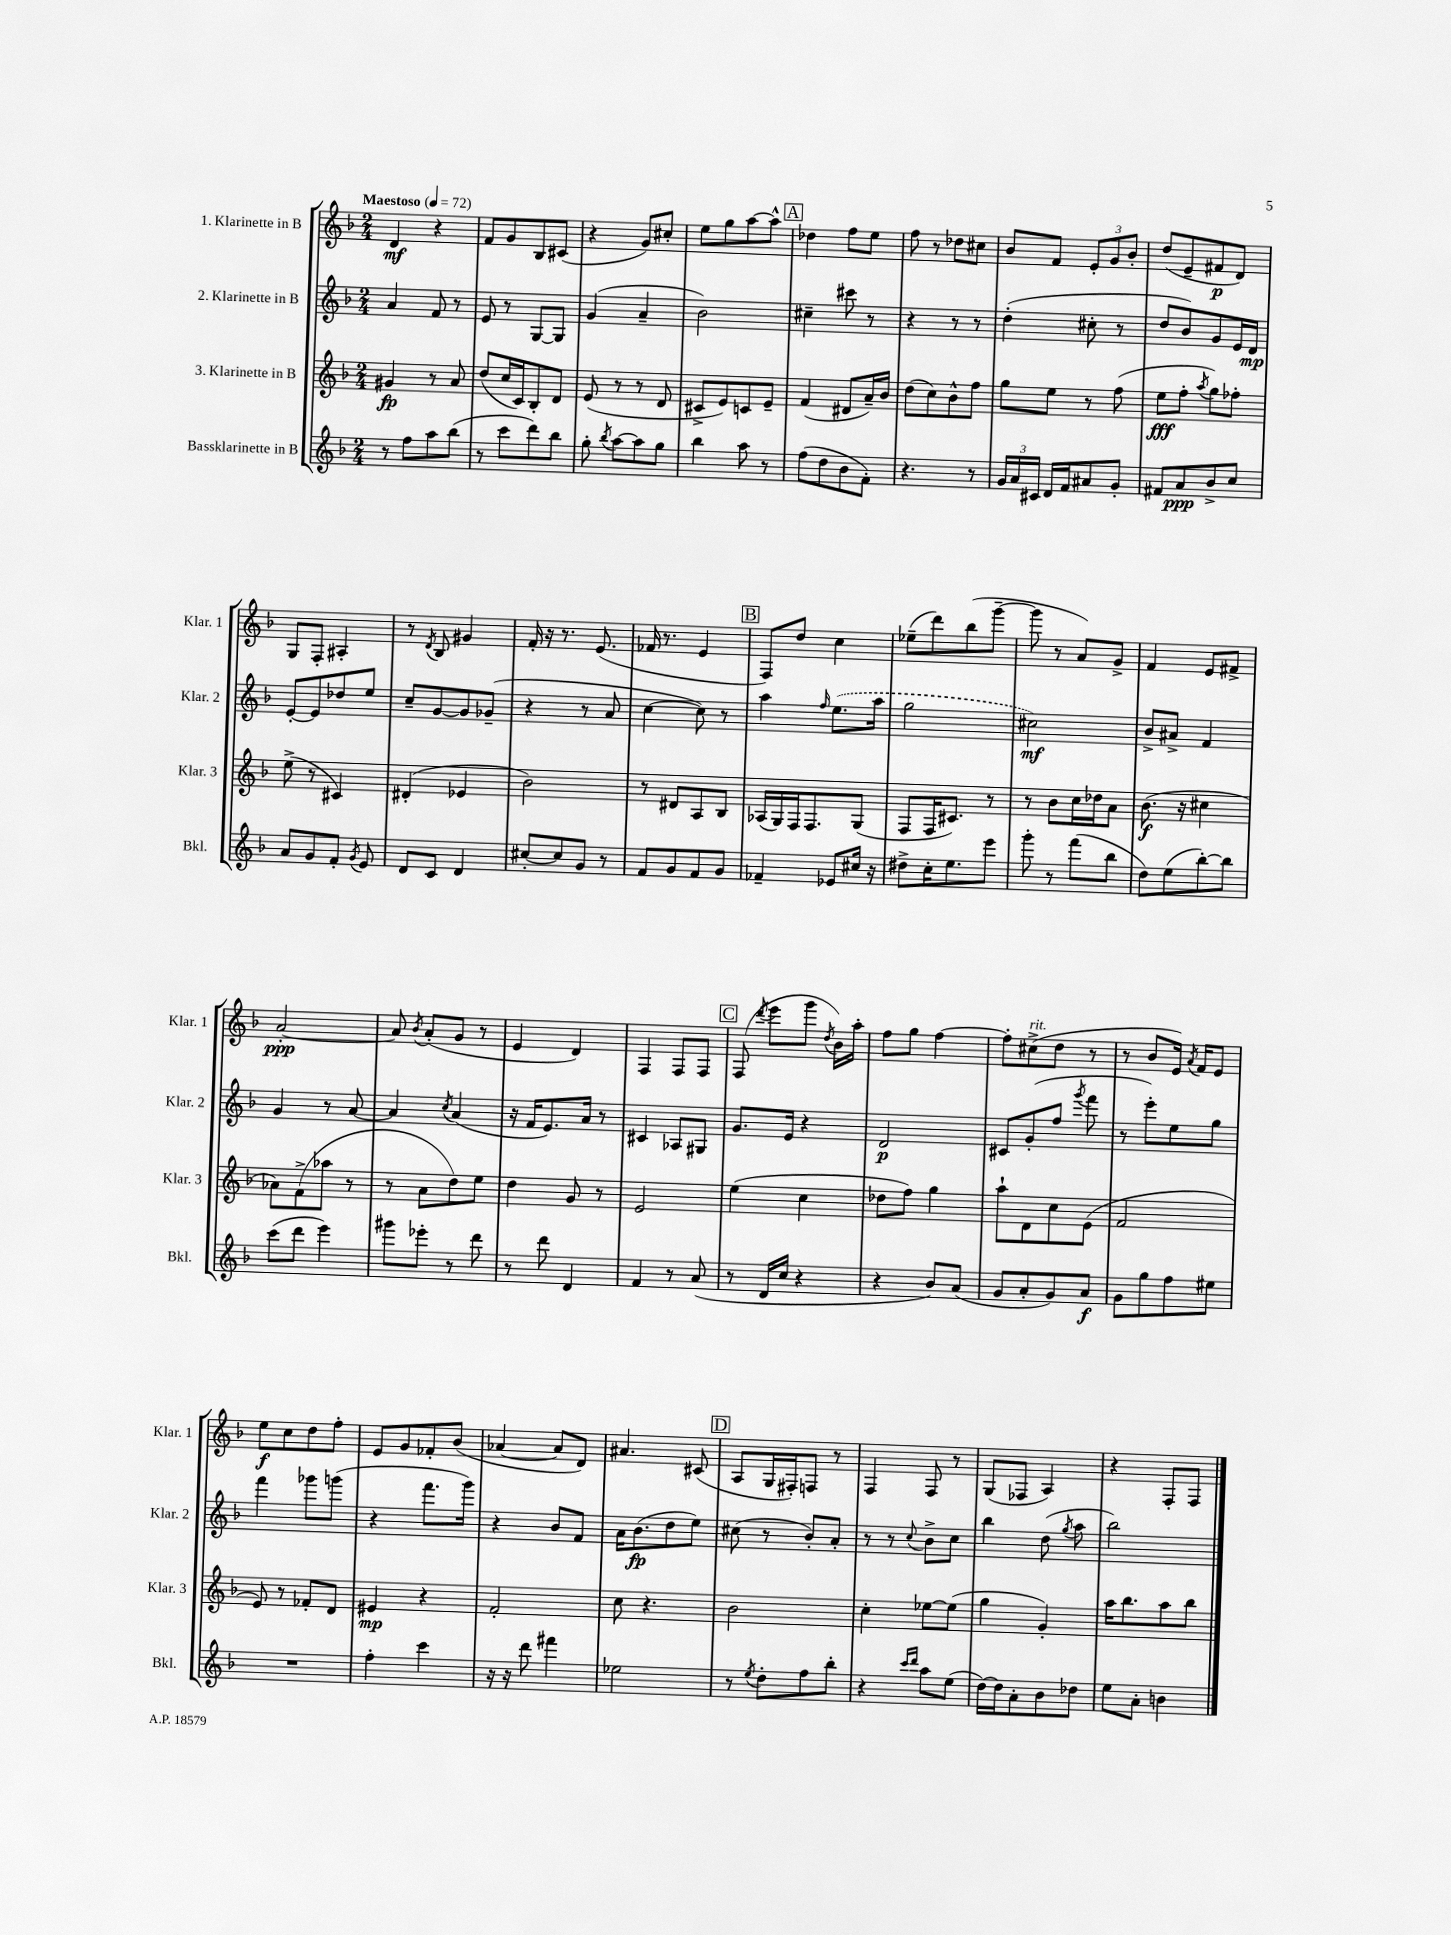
<<
\new StaffGroup <<
\new Staff = "s0" \with { instrumentName = "1. Klarinette in B" shortInstrumentName = "Klar. 1" } {
    \clef treble \key f \major \numericTimeSignature \time 2/4 \tempo "Maestoso" 4 = 72
    \autoBeamOff d'4\mf r4 |
    f'8[ g'8 bes8 cis'8]( |
    r4 g'8[) cis''8]-. |
    e''8[ g''8 a''8~ a''8]-^ |
    \mark \markup { \box "A" } des''4 f''8[ e''8] |
    f''8 r8 des''8[ cis''8] |
    bes'8[ f'8] \tuplet 3/2 { e'8[-. g'8 bes'8]-. } |
    d''8[( e'8-- fis'8\p d'8]) |
    g8[ f8]-. ais4-. |
    r8 \acciaccatura { d'8 } bes8 gis'4 |
    f'16-. r16 r8. e'8.( |
    fes'16 r8. e'4 |
    \mark \markup { \box "B" } f8[) d''8] c''4 |
    ees''8[--( d'''8) bes''8( g'''8]~-- |
    g'''8 r8 a'8[) g'8]-> |
    f'4 e'8[ fis'8]-> |
    a'2~-.\ppp |
    a'8 \acciaccatura { bes'8 } a'8[-.( g'8] r8 |
    e'4 d'4) |
    f4 f8[ f8] |
    \mark \markup { \box "C" } f8( \acciaccatura { d'''8 } e'''8[ g'''8] \acciaccatura { d''8 } bes'16[) a''16]-. |
    f''8[ g''8] f''4~ |
    f''8[-. cis''8->^\markup { \italic "rit." }( d''8] r8 |
    r8 bes'8[ e'16]) \acciaccatura { a'8 } f'16[ e'8] |
    e''8[\f c''8 d''8 f''8]-. |
    e'8[ g'8 fes'8-. bes'8]( |
    aes'4~ aes'8[ d'8]) |
    ais'4. cis'8( |
    \mark \markup { \box "D" } a8[ g16 fis16-.) f8] r8 |
    f4 f8 r8 |
    g8[( fes8] a4) |
    r4 f8[-. f8] \bar "|." |
}
\new Staff = "s1" \with { instrumentName = "2. Klarinette in B" shortInstrumentName = "Klar. 2" } {
    \clef treble \key f \major \numericTimeSignature \time 2/4
    \autoBeamOff a'4 f'8 r8 |
    e'8 r8 g8[~ g8] |
    g'4( a'4-- |
    bes'2) |
    \mark \markup { \box "A" } cis''4-- cis'''8 r8 |
    r4 r8 r8 |
    d''4-.( cis''8-. r8 |
    d''8[ bes'8) g'8 e'16 d'16]\mp |
    e'8[~-. e'8 des''8 e''8] |
    c''8[-- g'8~ g'8 ges'8]--( |
    r4 r8 a'8 |
    c''4~ c''8) r8 |
    \mark \markup { \box "B" } a''4 \grace { f''16 } \once \slurDashed e''8.[( a''16] |
    g''2 |
    cis''2\mf) |
    bes'8[-> ais'8]-> f'4 |
    g'4 r8 a'8~ |
    a'4 \acciaccatura { c''8 } a'4( |
    r16 f'16[ e'8.) a'16] r8 |
    cis'4 aes8[ gis8] |
    \mark \markup { \box "C" } g'8.[ e'16] r4 |
    d'2\p |
    cis'8[ g'8-.( f''8] \acciaccatura { g'''8 } f'''8 |
    r8 e'''8[-.) e''8 g''8] |
    f'''4 ges'''8[ g'''8]( |
    r4 f'''8.[ g'''16]) |
    r4 bes'8[ f'8] |
    a'16[ bes'8.\fp( d''8 e''8]) |
    \mark \markup { \box "D" } cis''8( r8 bes'8[-.) a'8]-. |
    r8 r8 \appoggiatura { c''8 } bes'8[-> c''8] |
    bes''4 d''8( \acciaccatura { g''8 } a''8 |
    bes''2) \bar "|." |
}
\new Staff = "s2" \with { instrumentName = "3. Klarinette in B" shortInstrumentName = "Klar. 3" } {
    \clef treble \key f \major \numericTimeSignature \time 2/4
    \autoBeamOff gis'4\fp r8 a'8 |
    d''8[( c''16 c'16) bes8-. d'8] |
    e'8( r8 r8 d'8 |
    cis'8[-> e'8) c'8 e'8]-- |
    \mark \markup { \box "A" } f'4( dis'8[ a'16--) bes'16] |
    d''8[( c''8) bes'8-^ f''8] |
    g''8[ e''8] r8 f''8( |
    e''8[\fff f''8]-. \acciaccatura { a''8 } g''8[) fes''8]-. |
    e''8->( r8 cis'4) |
    dis'4-.( ees'4 |
    bes'2) |
    r8 dis'8[ a8 bes8] |
    \mark \markup { \box "B" } aes16[( g16) f16 f8. g8]( |
    f8[ f16 cis'8.]) r8 |
    r8 bes'8[ c''16 des''16 a'8] |
    bes'8.\f( r16 cis''4 |
    aes'8[) f'8->( aes''8] r8 |
    r8 a'8[ d''8) e''8] |
    d''4 g'8 r8 |
    e'2 |
    \mark \markup { \box "C" } e''4( c''4 |
    des''8[ f''8]) g''4 |
    a''8[-! d'8 c''8 e'8]( |
    f'2 |
    e'8) r8 fes'8[-. d'8] |
    eis'4\mp r4 |
    f'2-. |
    c''8 r4. |
    \mark \markup { \box "D" } bes'2 |
    c''4-. ees''8[~ ees''8]( |
    g''4 g'4-.) |
    a''16[ bes''8. a''8 bes''8] \bar "|." |
}
\new Staff = "s3" \with { instrumentName = "Bassklarinette in B" shortInstrumentName = "Bkl." } {
    \clef treble \key f \major \numericTimeSignature \time 2/4
    \autoBeamOff r8 f''8[ a''8 bes''8]( |
    r8 c'''8[ d'''8) bes''8] |
    g''8-. \acciaccatura { bes''8 } a''8[~ a''8 g''8] |
    bes''4 a''8 r8 |
    \mark \markup { \box "A" } f''8[( d''8 bes'8 f'8]-.) |
    r4. r8 |
    \tuplet 3/2 { g'16[ a'16 cis'16] } d'16[ f'16 ais'8 g'8]-. |
    fis'8[ a'8\ppp bes'8-> c''8] |
    a'8[ g'8 f'8]-. \acciaccatura { g'8 } e'8 |
    d'8[ c'8] d'4 |
    cis''8[~-. cis''8 g'8] r8 |
    f'8[ g'8 f'8 g'8] |
    \mark \markup { \box "B" } fes'4-- ees'8[ cis''16] r16 |
    dis''8[-> c''16-. e''8. e'''8] |
    g'''8-. r8 f'''8[( bes''8] |
    d''8[) e''8( bes''8~-.) bes''8] |
    c'''8[( d'''8] e'''4) |
    gis'''8[ ees'''8]-. r8 d'''8 |
    r8 d'''8 d'4 |
    f'4 r8 a'8( |
    \mark \markup { \box "C" } r8 d'16[ c''16] r4 |
    r4 bes'8[) a'8]( |
    g'8[ a'8-. g'8) a'8]\f |
    g'8[ g''8 f''8 eis''8] |
    R2 |
    f''4-. c'''4 |
    r16 r16 d'''8 fis'''4 |
    ees''2 |
    \mark \markup { \box "D" } r8 \acciaccatura { e''8 } d''8[-. f''8 bes''8]-. |
    r4 \grace { c'''16[ d'''16] } a''8[ e''8]( |
    d''16[~) d''16 a'8-. bes'8 des''8] |
    e''8[ a'8]-. b'4 \bar "|." |
}
>>
>>
\layout { \context { \Score \remove "Bar_number_engraver" } }
